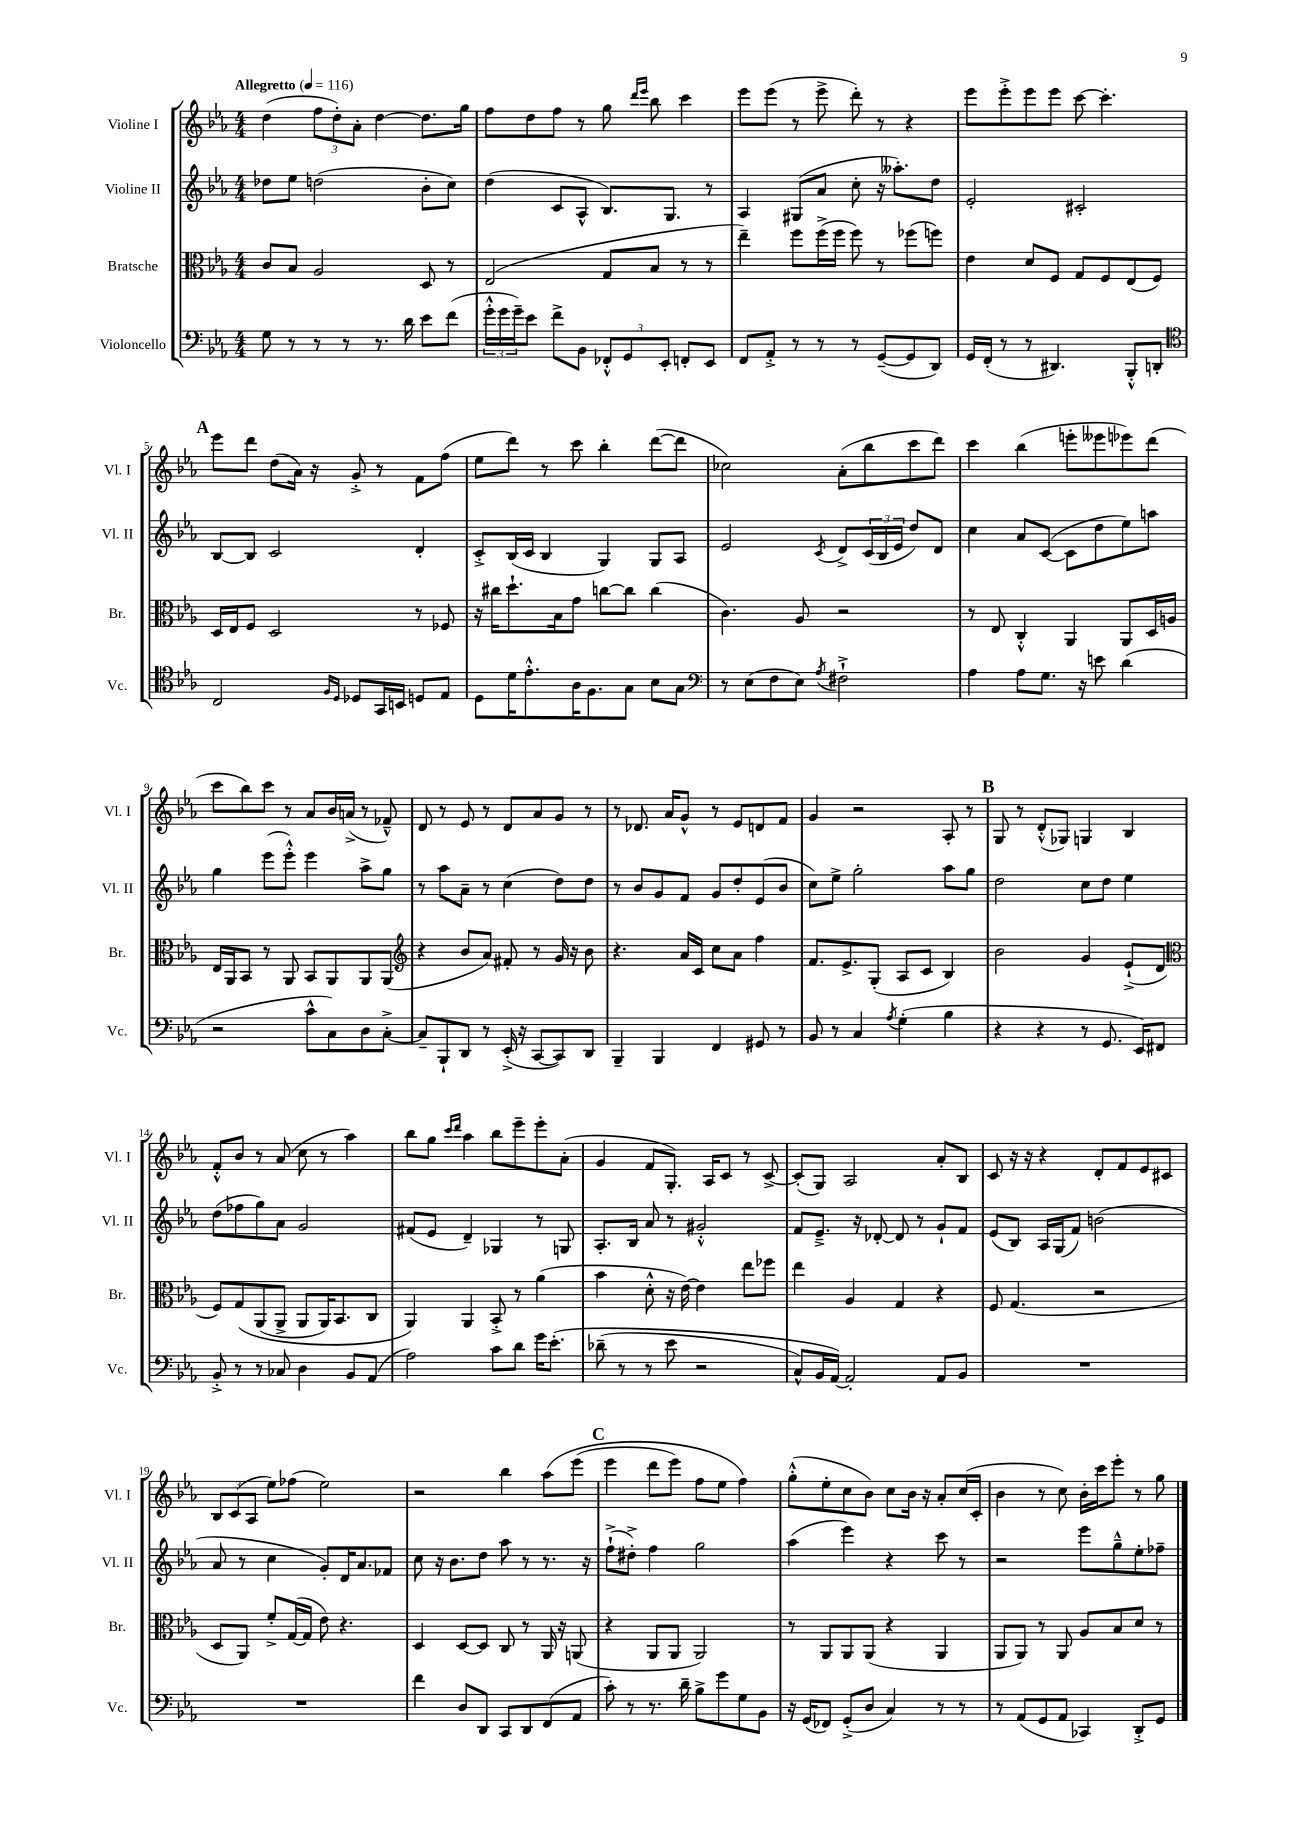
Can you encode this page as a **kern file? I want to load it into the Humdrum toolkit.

**kern	**kern	**kern	**kern
*part4	*part3	*part2	*part1
*staff4	*staff3	*staff2	*staff1
*I"Violoncello	*I"Bratsche	*I"Violine II	*I"Violine I
*I'Vc.	*I'Br.	*I'Vl. II	*I'Vl. I
*clefF4	*clefC3	*clefG2	*clefG2
*k[b-e-a-]	*k[b-e-a-]	*k[b-e-a-]	*k[b-e-a-]
*M4/4	*M4/4	*M4/4	*M4/4
*MM116	*MM116	*MM116	*MM116
=1	=1	=1	=1
!	!	!	!LO:TX:a:B:t=Allegretto
8G\	8c/L	8dd-X\L	(4dd\
8r	8B-/J	8ee-\J	.
8r	2A-/	(2ddn\	12ff\L
.	.	.	12dd'\)
8r	.	.	.
.	.	.	12a-'\J
8.r	.	.	[4dd\
16d\	.	.	.
8e-\L	8D/	8b-'\L	8.dd\L]
(8f\J	8r	8cc\J)	.
.	.	.	16gg\Jk
=2	=2	=2	=2
24g'^^\LL	(2E-/	(4dd\	8ff\L
24g\	.	.	.
24g~\J)	.	.	.
8e-\J	.	.	8dd\
8f^\L	.	8c/L	8ff\J
8BB-\J	.	8A-^^/J	8r
12FF-X'^^/L	8G/L	8.B-/L)	8gg\
12GG/	.	.	.
.	.	.	16qqddd/LL
.	.	.	16qqeee-/JJ
.	8B-/J	.	8bb-\
12EE-'/J	.	.	.
.	.	8.G/J	.
8FFn'/L	8r	.	4ccc\
8EE-/J	8r	8r	.
=3	=3	=3	=3
8FF/L	4ee-~\)	4A-/	8eee-\L
8AA-'^/J	.	.	(8eee-\J
8r	8ff\L	(8G#X/L	8r
8r	(16ff^\L	8a-/J	8eee-^\
.	16ff\JJ	.	.
8r	8ff\)	8cc'\	8ddd'\)
([8GG~/L	8r	16r	8r
.	.	8.aa--X'\L)	.
8GG/]	(8ff-X\L	.	4r
8DD/J)	8ffn\J)	8dd\J	.
=4	=4	=4	=4
16GG/LL	4e-\	2e-'/	8eee-\L
(16FF'/JJ	.	.	.
8r	.	.	8eee-'^\
8r	8d/L	.	8eee-\
4.DD#X/)	8F/J	.	8eee-\J
.	8G/L	2c#X'/	[8ccc\
.	8F/	.	4.ccc'\]
8BBB-'^^/L	(8E-/	.	.
8DDn'/J	8F/J)	.	.
!!LO:LB:g=z
!!LO:REH:place=s1:t=A
=5	=5	=5	=5
*clefC4	*	*	*
2C/	16D/LL	[8B-/L	8eee-\L
.	16E-/J	.	.
.	8F/J	8B-/J]	8ddd\J
.	2D/	2c/	(8dd\L
.	.	.	16a-\Jk)
.	.	.	16r
16qqF/LL	.	.	.
16qqD/JJ	.	.	.
8D-X/L	.	.	8g'^/
16GG/L	.	.	8r
16BBn/JJ	.	.	.
8Dn/L	8r	4d'/	8f\L
8E-/J	8F-X/	.	(8ff\J
=6	=6	=6	=6
8D\L	16r	8c'^/L	8ee-\L
.	16cc#X\KL	.	.
16d\K	8.dd`\	(16B-/L	8ddd\J)
8.e-'^^\	.	16c/JJ	.
.	.	4B-/	8r
.	16B-\k	.	.
16A-\K	8g\J	.	8ccc\
8.F\	.	.	.
.	[8ccn\L	4G/)	4bb-'\
8G\J	8cc\J]	.	.
8B-\L	(4cc\	8G/L	([8ddd\L
8G\J	.	8A-/J	8ddd\J]
=7	=7	=7	=7
*clefF4	*	*	*
8r	4.c\)	2e-/	2cc-X\)
(8E-\L	.	.	.
8F\	.	.	.
8E-\J)	8A-/	.	.
8qA-/	.	8qc/	.
2F#X`^\	2r	8d^/L	(8a-'\L
.	.	(24c/L	8bb-\
.	.	24B-/	.
.	.	24e-/JJ	.
.	.	8dd/L)	8ccc\
.	.	8d/J	8ddd\J)
=8	=8	=8	=8
4A-\	8r	4cc\	4ccc\
.	8E-/	.	.
8A-\L	4C'^^/	8a-/L	(4bb-\
8.G\J	.	([8c/J	.
.	4AA-/	8c\L]	8eeen'\L
16r	.	.	.
8en\	.	8dd\	8eee--X\
(4d\	8AA-/L	8ee-\)	8eee-X\)
.	16D/L	8aan\J	(8ddd\J
.	16An/JJ	.	.
!!LO:LB:g=z
=9	=9	=9	=9
2r	16E-/LL	4gg\	8ccc\L
.	16AA-/J	.	.
.	8BB-/J	.	8bb-\)
.	8r	(8eee-\L	8ccc\J
.	8AA-/	8eee-'^^\J)	8r
8c^^\L	8BB-/L	4eee-\	8a-/L
8C\)	8AA-/	.	16b-/L
.	.	.	(16an^/JJ
8D\	8AA-/	8aa-^\L	8r
[8C'^\J	(8AA-/J	8gg\J	8f-X~^^/)
=10	=10	=10	=10
*	*clefG2	*	*
8C~/L]	4r	8r	8d/
8BBB-`/	.	8aa-\L	8r
8DD/J	8b-/L	8a-~\J	8e-/
8r	8a-/J)	8r	8r
(16EE-'^/	8f#X'/	(4cc\	8d/L
16r	.	.	.
[8CC/L	8r	.	8a-/
8CC/])	16g/	8dd\L)	8g/J
.	16r	.	.
8DD/J	8b-\	8dd\J	8r
=11	=11	=11	=11
4BBB-~/	4.r	8r	8r
.	.	8b-/L	8.d-X/
4BBB-/	.	8g/	.
.	.	.	16a-/KL
.	16a-/LL	8f/J	8g^^/J
.	16c/JJ	.	.
4FF/	8cc\L	8g/L	8r
.	8a-\J	8dd'/	8e-/L
8GG#X/	4ff\	(8e-/	8dn/
8r	.	8b-/J	8f/J
=12	=12	=12	=12
8BB-/	8.f/L	8cc\L)	4g/
8r	.	8ee-^\J	.
.	8.e-^/	.	.
4C/	.	2gg'\	2r
.	(8G'/J	.	.
8qA-/	.	.	.
(4G'\	8A-/L	.	.
.	8c/J	.	.
4B-\	4B-/)	8aa-\L	8A-'/
.	.	8gg\J	8r
!!LO:REH:place=s1:t=B
=13	=13	=13	=13
4r	2b-\	2dd\	8G/
.	.	.	8r
4r	.	.	(8d'^^/L
.	.	.	8G-X/J)
8r	4g/	8cc\L	4Gn/
8.GG/	.	8dd\J	.
.	(8e-`^/L	4ee-\	4B-/
16EE-/KL)	.	.	.
8FF#X/J	8d/J	.	.
!!LO:LB:g=z
=14	=14	=14	=14
*	*clefC3	*	*
8BB-'^/	8F/L)	(8dd\L	8f'^^/L
8r	(8G/	8ff-X\	8b-/J
8r	(8AA-/	8gg\)	8r
8C-X/	8AA-^/J	8a-\J	(8a-/
4D\	8AA-/L	2g/	8cc\
.	16AA-/K)	.	8r
.	8.BB-/	.	.
8BB-/L	.	.	4aa-\)
(8AA-/J	8C/J	.	.
=15	=15	=15	=15
2A-\)	4AA-/)	(8f#X/L	8bb-\L
.	.	8e-/J	8gg\J
.	.	.	16qqccc/LL
.	.	.	16qqddd/JJ
.	4AA-/	4d~/)	4aa-\
8c\L	8BB-'^/	4G-X/	8bb-\L
8d\J	8r	.	8eee-~\
16g\KL	(4a-\	8r	8eee-'\
(8.e-'\J	.	.	.
.	.	8Gn/	(8a-'\J
=16	=16	=16	=16
(8d-X~\	4b-\	8.A-'/L	4g/
8r	.	.	.
.	.	16B-/Jk	.
8r	8d'^^\	8a-/	8f/L
8e-\	16r	8r	8.G'/J)
.	[16e-\)	.	.
2r	4e-\]	2g#X'^^/	.
.	.	.	16A-/KL
.	.	.	8c/J
.	8ee-\L	.	8r
.	8ff-X\J	.	[8c^/
=17	=17	=17	=17
8C^^/L)	4ee-\	8f/L	(8c'/L]
16BB-/L	.	8.e-~^/J	8G/J)
[16AA-/JJ)	.	.	.
2AA-'/]	4A-/	.	2A-/
.	.	16r	.
.	.	[8d-X'/	.
.	4G/	8d-/]	.
.	.	8r	.
8AA-/L	4r	8g`/L	8a-'/L
8BB-/J	.	8f/J	8B-/J
=18	=18	=18	=18
1r	8F/	(8e-/L	8c/
.	(4.G/	8B-/J)	16r
.	.	.	16r
.	.	16A-/LL	4r
.	.	(16G/J	.
.	.	8f/J)	.
.	2r	(2bn\	8d'/L
.	.	.	8f/
.	.	.	8e-/
.	.	.	8c#X/J
!!LO:LB:g=z
=19	=19	=19	=19
1r	8D/L	8a-/	12B-/L
.	.	.	(12c/
.	8AA-/J)	8r	.
.	.	.	12A-/J
.	8f'^/L	4cc\	8ee-\L)
.	([16G/L	.	(8ff-X\J
.	16G/JJ]	.	.
.	8e-\)	8g'/L)	2ee-\)
.	4.r	16d/K	.
.	.	8.a-/	.
.	.	8f-X/J	.
=20	=20	=20	=20
4f\	4D/	8cc\	2r
.	.	16r	.
.	.	8.b-\L	.
8D/L	[8D/L	.	.
8DD/J	8D/J]	8dd\J	.
8CC/L	8C/	8aa-\	4bb-\
8DD/	8r	8r	.
(8FF/	16AA-/	8.r	(8aa-\L
.	16r	.	.
8AA-/J	(8AAn/	.	(8eee-\J
.	.	16r	.
!!LO:REH:place=s1:t=C
=21	=21	=21	=21
8c'\)	4r	(8ff`^\L	4eee-\
8r	.	8dd#X'^\J)	.
8.r	8AA-/L	4ff\	8ddd\L
.	8AA-/J	.	8eee-\J)
16d~\	.	.	.
8B-^\L	2AA-/)	2gg\	8ff\L
8g\	.	.	8ee-\J
8G\	.	.	4ff\)
8BB-\J	.	.	.
=22	=22	=22	=22
16r	8r	(4aa-\	(8gg'^^\L
(16GG/KL	.	.	.
8FF-X/J)	8AA-/L	.	8ee-'\
(8GG'^/L	8AA-/	4eee-\)	8cc\
8D/J	(8AA-/J	.	8b-\J)
4C/)	4r	4r	8cc\L
.	.	.	16b-\Jk
.	.	.	16r
8r	4AA-/	8ccc\	8a-'/L
8r	.	8r	(16cc/L
.	.	.	16c'/JJ
=23	=23	=23	=23
8r	8AA-/L	2r	4b-\
(8AA-/L	8AA-/J)	.	.
8GG/	8r	.	8r
8AA-/J	8AA-/	.	8cc\)
4CC-X/)	8A-/L	8eee-\L	16b-'\LL
.	.	.	16ccc\J
.	8B-/	8gg~^^\	8eee-'\J
8DD'^/L	8d/J	8ee-'\	8r
8GG/J	8r	8ff-X~\J	8gg\
==	==	==	==
*-	*-	*-	*-
